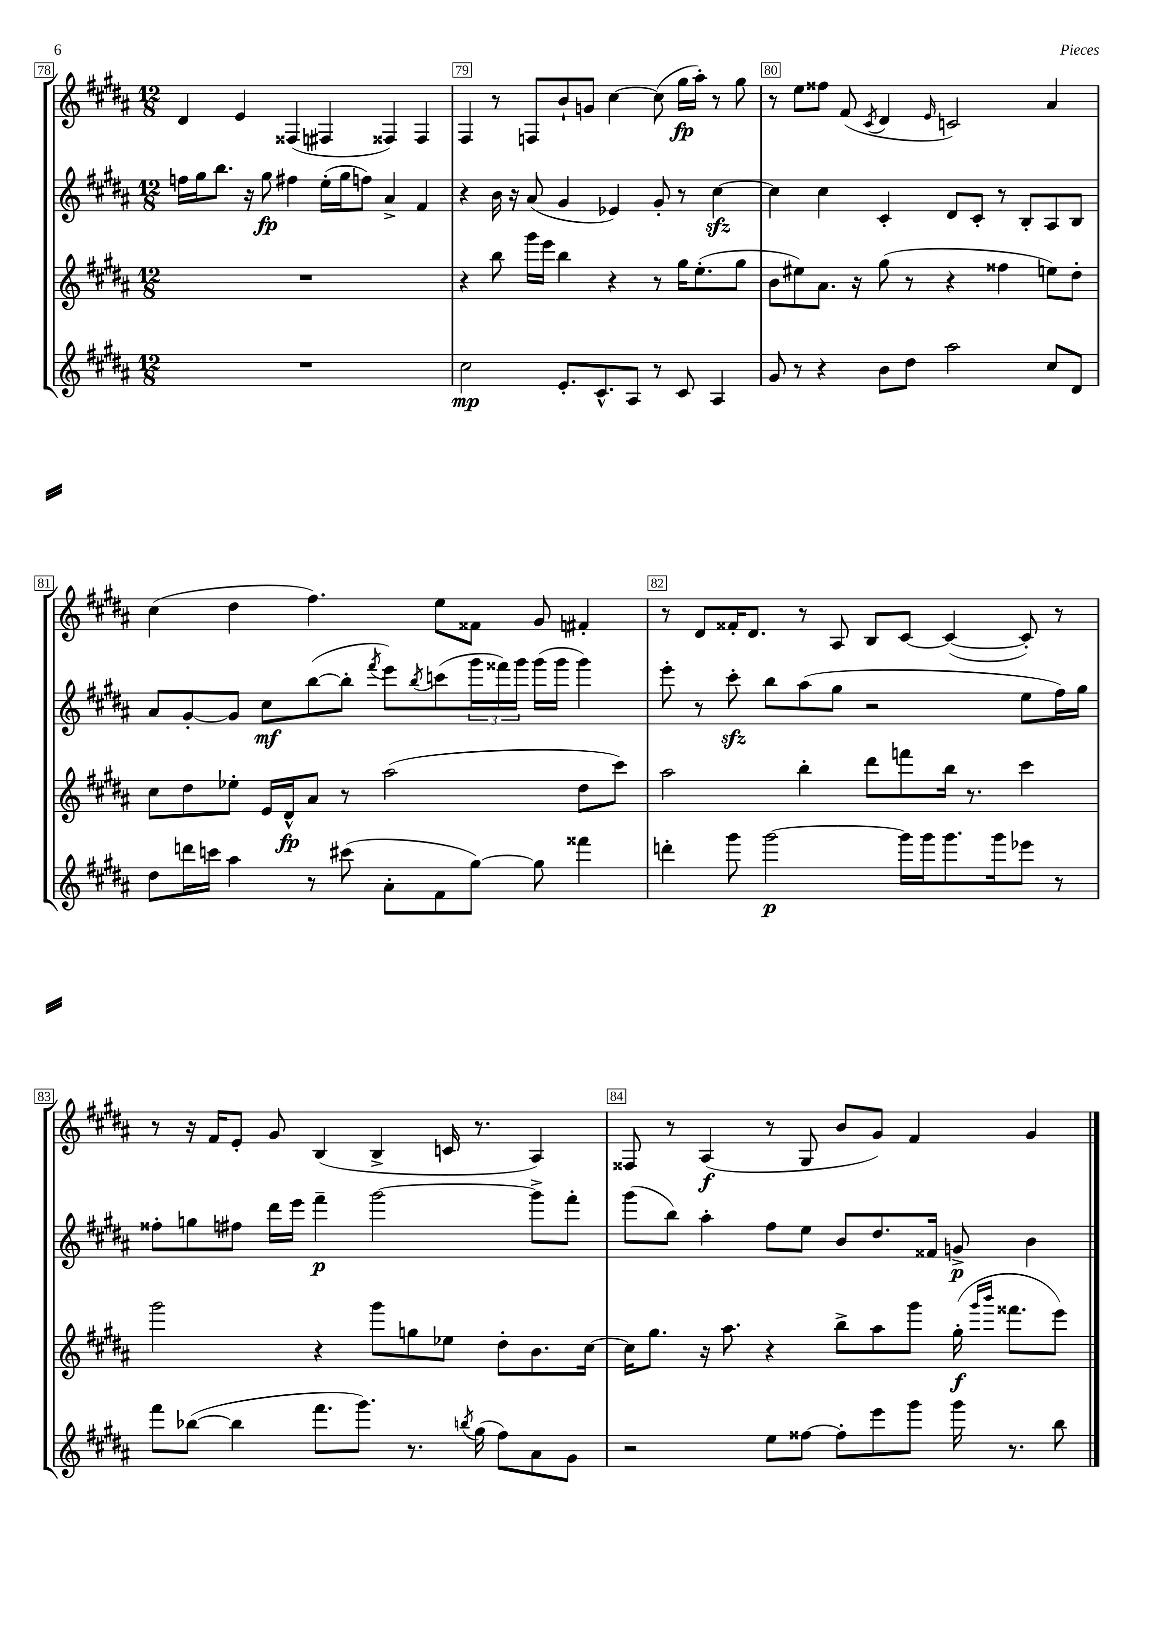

**kern	**dynam	**kern	**dynam	**kern	**dynam	**kern	**dynam
*part4	*part4	*part3	*part3	*part2	*part2	*part1	*part1
*staff4	*staff4	*staff3	*staff3	*staff2	*staff2	*staff1	*staff1
*clefG2	*	*clefG2	*	*clefG2	*	*clefG2	*
*k[f#c#g#d#a#]	*	*k[f#c#g#d#a#]	*	*k[f#c#g#d#a#]	*	*k[f#c#g#d#a#]	*
*M12/8	*	*M12/8	*	*M12/8	*	*M12/8	*
=78	=78	=78	=78	=78	=78	=78	=78
1.r	.	1.r	.	16ffn\LL	.	4d#/	.
.	.	.	.	16gg#\J	.	.	.
.	.	.	.	8.bb\J	.	.	.
.	.	.	.	.	.	4e/	.
.	.	.	.	16r	.	.	.
.	.	.	.	8gg#\	fp	.	.
.	.	.	.	4ff#X\	.	(4F##X/	.
.	.	.	.	(16ee'\LL	.	4F#X/	.
.	.	.	.	16gg#\J	.	.	.
.	.	.	.	8ffn\J)	.	.	.
.	.	.	.	4a#^/	.	4F##X/)	.
.	.	.	.	4f#/	.	4F##/	.
=79	=79	=79	=79	=79	=79	=79	=79
2cc#\	mp	4r	.	4r	.	4F#/	.
.	.	8bb\	.	16b\	.	8r	.
.	.	.	.	16r	.	.	.
.	.	16ggg#\LL	.	(8a#/	.	8Fn/L	.
.	.	16eee\JJ	.	.	.	.	.
8.e'/L	.	4bb\	.	4g#/	.	8b`/	.
.	.	.	.	.	.	8gn/J	.
8.c#^^/	.	.	.	.	.	.	.
.	.	4r	.	4e-X/)	.	[4cc#\	.
8A#/J	.	.	.	.	.	.	.
8r	.	8r	.	8g#'/	.	(8cc#\]	.
8c#/	.	16gg#\KL	.	8r	.	16gg#\LL	fp
.	.	(8.ee'\	.	.	.	16aa#'\JJ)	.
4A#/	.	.	.	[4cc#zz\	.	8r	.
.	.	8gg#\J	.	.	.	8gg#\	.
=80	=80	=80	=80	=80	=80	=80	=80
8g#/	.	8b\L	.	4cc#\]	.	8r	.
8r	.	8ee#X\)	.	.	.	8ee\L	.
4r	.	8.a#\J	.	4cc#\	.	8ff##X\J	.
.	.	.	.	.	.	(8f#/	.
.	.	16r	.	.	.	.	.
.	.	.	.	.	.	8qc#/	.
8b\L	.	(8gg#\	.	4c#'/	.	4d#/	.
8dd#\J	.	8r	.	.	.	.	.
.	.	.	.	.	.	16qqe/	.
2aa#\	.	4r	.	8d#/L	.	2cn/)	.
.	.	.	.	8c#'/J	.	.	.
.	.	4ff##X\	.	8r	.	.	.
.	.	.	.	8B'/L	.	.	.
8cc#/L	.	8een\L)	.	8A#/	.	4a#/	.
8d#/J	.	8dd#'\J	.	8B/J	.	.	.
!!LO:LB:g=z
=81	=81	=81	=81	=81	=81	=81	=81
8dd#\L	.	8cc#\L	.	8a#/L	.	(4cc#\	.
16dddn\L	.	8dd#\	.	[8g#'/	.	.	.
16cccn\JJ	.	.	.	.	.	.	.
4aa#\	.	8ee-X'\J	.	8g#/J]	.	4dd#\	.
.	.	16e/LL	.	8cc#\L	mf	.	.
.	.	16d#^^/J	fp	.	.	.	.
8r	.	8a#/J	.	([8bb\	.	4.ff#\)	.
(8ccc#X\	.	8r	.	8bb'\J]	.	.	.
.	.	.	.	8qfff#/	.	.	.
8a#'\L	.	(2aa#\	.	8eee\L)	.	.	.
.	.	.	.	8qbb/	.	.	.
8f#\	.	.	.	(8cccn\	.	8ee\L	.
[8gg#\J)	.	.	.	24ggg#\L	.	8f##X\J	.
.	.	.	.	24fff##X\)	.	.	.
.	.	.	.	24ggg#\JJ	.	.	.
8gg#\]	.	.	.	(16ggg#\LL	.	8g#/	.
.	.	.	.	16ggg#\JJ	.	.	.
4fff##X\	.	8dd#\L	.	4ggg#\)	.	4f#X'/	.
.	.	8ccc#\J)	.	.	.	.	.
=82	=82	=82	=82	=82	=82	=82	=82
4dddn'\	.	2aa#\	.	8eee'\	.	8r	.
.	.	.	.	8r	.	8d#/L	.
8ggg#\	.	.	.	8ccc#zz'\	.	16f##X'/K	.
.	.	.	.	.	.	8.d#/J	.
[2ggg#\	p	.	.	8bb\L	.	.	.
.	.	4bb'\	.	(8aa#\	.	8r	.
.	.	.	.	8gg#\J	.	8A#/	.
.	.	8ddd#\L	.	2r	.	8B/L	.
16ggg#\LL]	.	8fffn\	.	.	.	[8c#/J	.
16ggg#\J	.	.	.	.	.	.	.
8.ggg#\	.	16bb\Jk	.	.	.	(4c#/_	.
.	.	8.r	.	.	.	.	.
16ggg#\k	.	.	.	.	.	.	.
8eee-X\J	.	4ccc#\	.	8ee\L	.	8c#'/])	.
8r	.	.	.	16ff#\L)	.	8r	.
.	.	.	.	16gg#\JJ	.	.	.
!!LO:LB:g=z
=83	=83	=83	=83	=83	=83	=83	=83
8fff#\L	.	2ggg#\	.	8ff##X'\L	.	8r	.
([8bb-X\J	.	.	.	8ggn\	.	16r	.
.	.	.	.	.	.	16f#/KL	.
4bb-\]	.	.	.	8ff#X\J	.	8e'/J	.
.	.	.	.	16ddd#\LL	.	8g#/	.
.	.	.	.	16eee\JJ	.	.	.
8.fff#\L	.	4r	.	4fff#~\	p	(4B/	.
8.ggg#\J)	.	.	.	.	.	.	.
.	.	8ggg#\L	.	[2ggg#\	.	4B^/	.
8.r	.	8ggn\	.	.	.	.	.
.	.	8ee-X\J	.	.	.	16cn/	.
8qbbn/	.	.	.	.	.	.	.
(16gg#\	.	.	.	.	.	8.r	.
8ff#\L)	.	8dd#'\L	.	.	.	.	.
8a#\	.	8.b\	.	8ggg#^\L]	.	4A#/)	.
8g#\J	.	.	.	8fff#'\J	.	.	.
.	.	[16cc#\Jk	.	.	.	.	.
=84	=84	=84	=84	=84	=84	=84	=84
2r	.	16cc#\KL]	.	(8ggg#\L	.	8F##X/	.
.	.	8.gg#\J	.	.	.	.	.
.	.	.	.	8bb\J)	.	8r	.
.	.	16r	.	4aa#'\	.	(4A#/	f
.	.	8.aa#\	.	.	.	.	.
8ee\L	.	4r	.	8ff#\L	.	8r	.
[8ff##X\J	.	.	.	8ee\J	.	8G#/	.
8ff##'\L]	.	8bb^\L	.	8b/L	.	8b/L	.
8eee\	.	8aa#\	.	8.dd#/	.	8g#/J)	.
8ggg#\J	.	8ggg#\J	.	.	.	4f#/	.
.	.	.	.	16f##X/Jk	.	.	.
16ggg#\	.	(16gg#'\	f	8gn^/	p	.	.
.	.	16qqggg#/LL	.	.	.	.	.
.	.	16qqbbb/JJ	.	.	.	.	.
8.r	.	8.fff##X\L	.	.	.	.	.
.	.	.	.	4b\	.	4g#/	.
8bb\	.	8eee\J)	.	.	.	.	.
==	==	==	==	==	==	==	==
*-	*-	*-	*-	*-	*-	*-	*-
